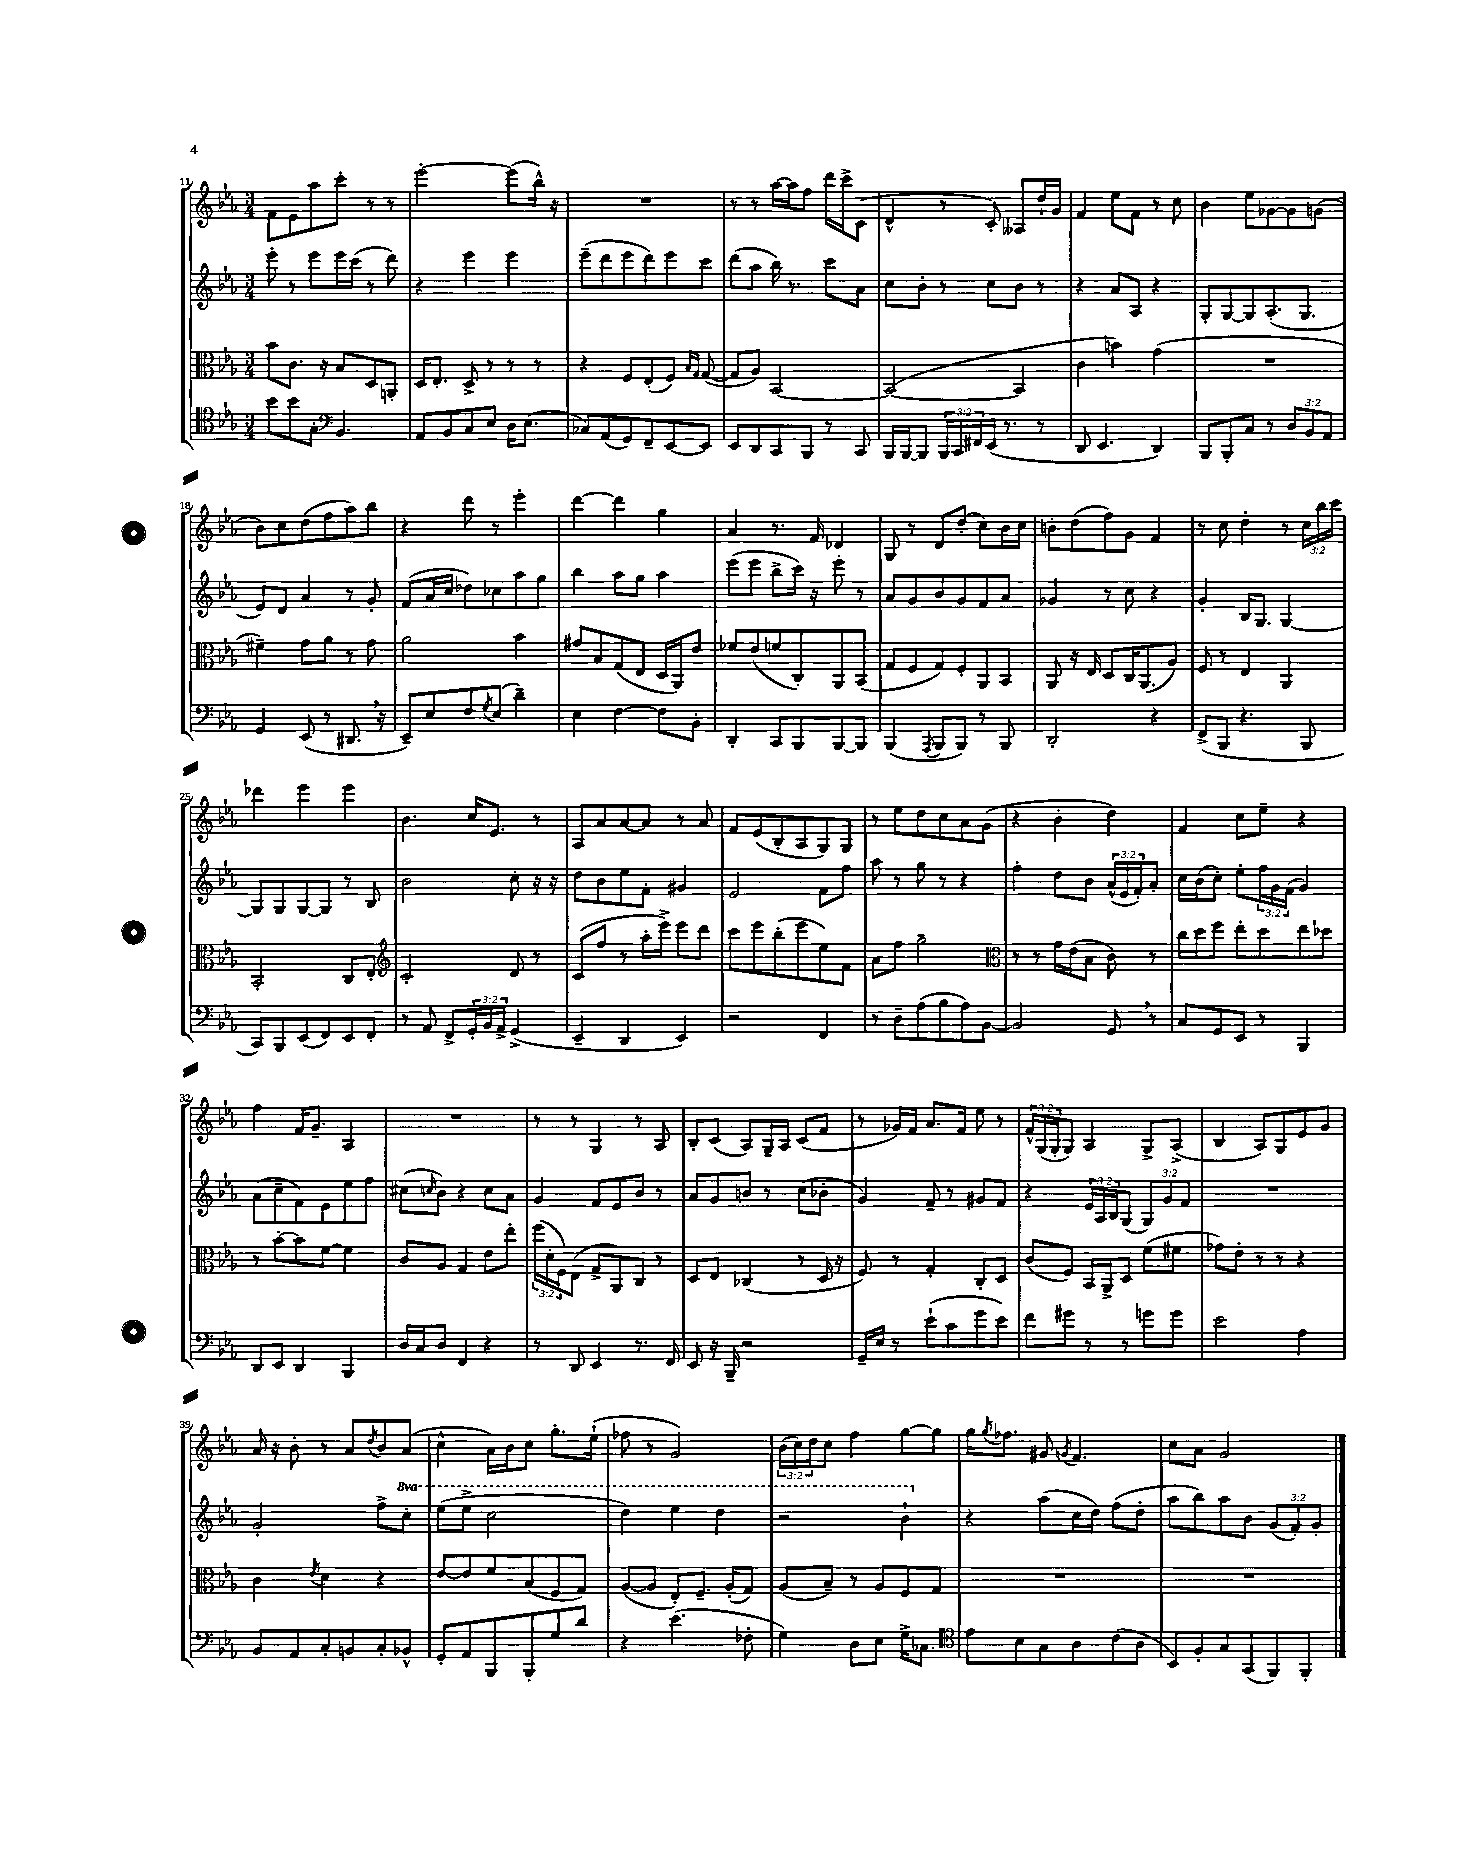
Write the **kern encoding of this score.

**kern	**kern	**kern	**kern
*part4	*part3	*part2	*part1
*staff4	*staff3	*staff2	*staff1
*clefC4	*clefC3	*clefG2	*clefG2
*k[b-e-a-]	*k[b-e-a-]	*k[b-e-a-]	*k[b-e-a-]
*M3/4	*M3/4	*M3/4	*M3/4
=11	=11	=11	=11
8b-\L	8b-\L	8eee-'\	8f\L
8b-\	8.c\J	8r	8e-\
8G'\J	.	8eee-\L	8aa-\
.	16r	.	.
*clefF4	*	*	*
4.BB-/	8B-/L	16eee-\L	8ccc'\J
.	.	(16ccc\JJ	.
.	8D/	8r	8r
.	8AAn'/J	8ddd\)	8r
=12	=12	=12	=12
8AA-/L	16D/KL	4r	[2eee-'\
.	8.E-'/J	.	.
8BB-/	.	.	.
8C/	8D^/	4eee-\	.
8E-/J	8r	.	.
16D\KL	8r	4eee-\	(8eee-\L]
(8.E-\J	.	.	.
.	8r	.	16bb-^^\Jk)
.	.	.	16r
=13	=13	=13	=13
8C-X/L)	4r	(8eee-~\L	2.r
(8AA-/	.	8ddd\	.
8GG/)	8F/L	8eee-\	.
8FF~/	(8E-'/	8ddd\)	.
[8EE-/	8F/J)	8eee-\	.
.	16qqB-/LL	.	.
.	16qqG/JJ	.	.
8EE-/J]	([8G/	8ccc\J	.
=14	=14	=14	=14
8EE-/L	8G/L]	(8ddd\L	8r
8DD/	8A-/J)	8aa-\J	8r
8CC/	[2BB-/	16bb-\)	[16aa-\LL
.	.	8.r	16aa-\J]
8BBB-/J	.	.	8ff\J
8r	.	8ccc\L	16ddd\LL
.	.	.	16ccc^\J
8CC/	.	8a-\J	(8c\J
=15	=15	=15	=15
16BBB-/LL	(2BB-/_	8cc\L	4d^^/
[16BBB-/J	.	.	.
8BBB-/J]	.	8b-'\J	.
24BBB-/LL	.	8r	8r
24CC/	.	.	.
24FF#X/	.	.	.
(16EE-/JJ	.	8cc\L	8c'/)
8.r	.	.	.
.	4BB-/]	8b-\J	8A--X/L
8r	.	8r	16dd`/L
.	.	.	16g/JJ
=16	=16	=16	=16
8DD/	4c\	4r	4f/
4.EE-/	.	.	.
.	4bn\)	8a-/L	8ee-\L
.	.	8A-/J	8f\J
4DD/)	(4g\	4r	8r
.	.	.	8cc\
=17	=17	=17	=17
8BBB-/L	2.r	8G'/L	4b-\
8BBB-'/	.	[8G/	.
8C/J	.	8G/]	8ee-\L
8r	.	(8.A-'/	[8g-X\
12D/L	.	.	8g-\]
.	.	8.G/J	.
12BB-/	.	.	.
.	.	.	(8gn\J
12AA-/J	.	.	.
!!LO:LB:g=z
=18	=18	=18	=18
4GG/	4f#X~\)	8e-/L)	8b-\L)
.	.	8d/J	8cc\
(8EE-/	8g\L	4a-/	(8dd\
8r	8a-\J	.	8ff\
8.DD#X,/	8r	8r	8aa-\)
.	8g\	8g'/	8bb-\J
16r	.	.	.
=19	=19	=19	=19
8EE-~/L)	2a-\	(8f/L	4r
8E-/	.	16a-/L	.
.	.	16cc/JJ	.
8F/	.	8dd-X\L)	8ddd\
8qG/	.	.	.
(8E-/J	.	8cc-X\	8r
4d~\)	4b-\	8aa-\	4eee-'\
.	.	8gg\J	.
=20	=20	=20	=20
4E-\	8g#X/L	4bb-\	[4ddd\
.	8B-/	.	.
[4F\	(8G/	8aa-\L	4ddd\]
.	8E-/J	8gg\J	.
8F\L]	16D/LL	4aa-\	4gg\
.	16AA-/J)	.	.
8BB-'\J	8e-/J	.	.
=21	=21	=21	=21
4DD'/	8f-X/L	(8eee-\L	4a-/
.	(8e-/	8eee-\J	.
8CC/L	8fn/	8bb-^\L	8.r
8BBB-/	8C'/)	16ccc\Jk)	.
.	.	16r	16f/
[8BBB-/	8AA-/	8eee-'\	4d-X/
8BBB-/J]	(8BB-/J	8r	.
=22	=22	=22	=22
(4BBB-/	8G/L	8a-/L	8G/
.	8F/	8g/	8r
8qAAA-/	.	.	.
8BBB-/L	8G/)	8b-/	8d/L
8BBB-/J)	8F'/	8g/	(8dd'/J
8r	8AA-/	8f/	8cc\L)
8BBB-/	8BB-/J	8a-/J	16b-\L
.	.	.	16cc\JJ
=23	=23	=23	=23
2DD'/	8AA-/	4g-X/	8bn'\L
.	16r	.	(8dd\
.	16E-/	.	.
.	8D/L	8r	8ff\)
.	16C/K	8cc\	8g\J
.	(8.AA-/	.	.
4r	.	4r	4f/
.	8A-/J)	.	.
=24	=24	=24	=24
(8FF^/L	8F/	4g'/	8r
8BBB-/J	8r	.	8cc\
4.r	4E-/	16B-/KL	4dd'\
.	.	8.G/J	.
.	4AA-/	[4G/	8r
8BBB-/	.	.	24cc\LL
.	.	.	24bb-\
.	.	.	24ccc\JJ
!!LO:LB:g=z
=25	=25	=25	=25
8CC/L)	2BB-'/	8G/L]	4ddd-X\
8BBB-/	.	8G/	.
(8EE-/	.	[8G/	4eee-\
8FF/)	.	8G/J]	.
8EE-/	8C/L	8r	4eee-\
8FF'/J	8E-'/J	8B-/	.
=26	=26	=26	=26
*	*clefG2	*	*
8r	2c'/	2b-\	4.b-\
8AA-/	.	.	.
8FF^/L	.	.	.
24GG'/L	.	.	16cc/KL
24BB-/	.	.	.
.	.	.	8.e-/J
24AA-^/JJ	.	.	.
(4GG^/	8d/	8cc'\	.
.	8r	16r	8r
.	.	16r	.
=27	=27	=27	=27
4EE-~/	(8c/L	8dd\L	8A-/L
.	8ff/J	8b-\	8a-/
4DD/	8r	8ee-\	[8a-/
.	16aa-'\LL	8f'\J	8a-/J]
.	16eee-^\JJ)	.	.
4EE-/)	8eee-\L	4g#X/	8r
.	8ddd\J	.	8a-/
=28	=28	=28	=28
2r	8ccc\L	2e-/	8f/L
.	8eee-\	.	(8e-/
.	(8bb-'\	.	8B-'/
.	8eee-\	.	8A-/
4FF/	8ee-\)	8f\L	8G/)
.	8f\J	8ff\J	8G/J
=29	=29	=29	=29
8r	8a-\L	8aa-\	8r
8D~\L	8ff\J	8r	8ee-\L
(8A-\	2gg~\	8gg\	8dd\
8B-\	.	8r	8cc\
8A-\)	.	4r	8a-\
[8BB-\J	.	.	(8g\J
=30	=30	=30	=30
*	*clefC3	*	*
2BB-/]	8r	4ff'\	4r
.	8r	.	.
.	16g\LL	8dd\L	4b-'\
.	(16e-\J	.	.
.	8B-\J	8b-\J	.
8GG,/	8c\)	(24a-^^/LL	4dd\)
.	.	24e-/	.
.	.	24f'/J)	.
8r	8r	8a-'/J	.
=31	=31	=31	=31
8C/L	16cc\LL	16cc\LL	4f/
.	16dd\J	(16b-\J	.
8GG/	8ff\J	8cc'\J)	.
8EE-/J	8ee-'\L	8ee-'\L	8cc\L
8r	8dd\	24ff\L	8ee-~\J
.	.	24g\	.
.	.	(24f\JJ	.
4BBB-/	8ee-\	4g/)	4r
.	8dd-X\J	.	.
!!LO:LB:g=z
=32	=32	=32	=32
8DD/L	8r	(8a-\L	4ff\
8EE-/J	[8b-'\L	8cc~\	.
4DD/	8b-\]	8f\)	16f/KL
.	.	.	8.g~/J
.	[8f\J	8e-\	.
4BBB-/	4f\]	8ee-\	4A-/
.	.	8ff\J	.
=33	=33	=33	=33
16D/LL	8c/L	(8cc#X\L	2.r
16C/J	.	.	.
.	.	16qqccn/	.
8D/J	8A-/J	8b-\J)	.
4FF/	4G/	4r	.
4r	8e-\L	8cc\L	.
.	8ee-'\J	8a-\J	.
=34	=34	=34	=34
8r	(24ff\LL	4g/	8r
.	24d'\	.	.
.	24F\J)	.	.
8DD/	(8E-\J	.	8r
4EE-/	8G^/L	8f/L	4G/
.	8AA-/)	8e-/	.
8.r	8C/J	8b-/J	8r
.	8r	8r	8A-/
16FF/	.	.	.
=35	=35	=35	=35
8EE-/	8D/L	8a-/L	8B-'/L
16r	8E-/J	8g/	(8c/J
16BBB-~/	.	.	.
2r	(4C-X/	8bn/J	8A-/L)
.	.	8r	16G~/L
.	.	.	16A-/JJ
.	8r	(8cc\L	(8c/L
.	16D/	8b-X'\J	8f/J
.	16r	.	.
=36	=36	=36	=36
16GG~/LL	8F/)	4g/)	8r
16E-/JJ	.	.	.
8r	8r	.	16g-X/LL)
.	.	.	16f/JJ
(8e-`\L	4G'/	8f~/	8.a-/L
8c\	.	8r	.
.	.	.	16f/Jk
8g\	8C'/L	8g#X/L	8ee-\
8e-\J)	8D/J	8f/J	8r
=37	=37	=37	=37
8f\L	(8c/L	4r	24f^^/LL
.	.	.	(24G/
.	.	.	24G'/J
8g#X\J	8F/J)	.	8G/J)
8r	16BB-/LL	24e-/LL	4A-/
.	.	24A-/	.
.	16AA-^/J	.	.
.	.	24B-/J	.
8r	8D/J	(8G/J	.
8gn\L	(8f\L	12G/L)	8G^/L
.	.	12g/	.
8g\J	8f#X\J	.	(8A-^/J
.	.	12f/J	.
=38	=38	=38	=38
2e-\	8g-X\L)	2.r	4B-/
.	8e-'\J	.	.
.	8r	.	8A-/L)
.	8r	.	8G/
4A-\	4r	.	8e-/
.	.	.	8g/J
!!LO:LB:g=z
=39	=39	=39	=39
8BB-/L	4c\	2g'/	16a-/
.	.	.	16r
8AA-/	.	.	8b-'\
.	8qe-/	.	.
8C'/	4d\	.	8r
8BBn/	.	.	8a-/L
.	.	.	8qdd/
8C'/	4r	8ff^\L	8b-/
*	*	*8va	*
8BB-X^^/J	.	8ccc'\J	(8a-/J
=40	=40	=40	=40
8GG'/L	[8e-/L	(8eee-\L	4cc^^\
8AA-/	8e-/]	8eee-^\J	.
8BBB-/	8f/	2ccc\	16a-\LL)
.	.	.	16b-\J
8BBB-'/	(8B-/	.	8cc\J
8G/	8F/	.	8.gg'\L
8d/J	8G/J)	.	.
.	.	.	(16ee-`\Jk
=41	=41	=41	=41
4r	([8A-/L	4ddd\)	8ff-X\
.	8A-/J]	.	8r
(4.e-\	8E-'/L)	4eee-\	2g/)
.	8.F~/J	.	.
.	.	4ddd\	.
.	(16A-'/KL	.	.
8F-X'\	8G/J)	.	.
=42	=42	=42	=42
4G\)	(8A-/L	2r	(24b-\LL
.	.	.	24cc\)
.	.	.	24dd\J
.	8B-~/J)	.	8cc\J
8D\L	8r	.	4ff\
8E-\J	8A-/L	.	.
16G^\KL	8F/	4bb-`\	[8gg\L
8.C-X\J	.	.	.
.	8G/J	.	8gg\J]
=43	=43	=43	=43
*clefC4	*	*	*
*	*	*X8va	*
8e-\L	2.r	4r	16gg\KL
.	.	.	8qgg/
.	.	.	8.ff-X\J
8B-\	.	.	.
8G\	.	(8aa-\L	8g#X/
.	.	.	8qgn/
8A-\	.	16cc\L	4.f/
.	.	16dd\JJ)	.
(8c\	.	(8ff\L	.
8A-\J	.	8dd'\J	.
=44	=44	=44	=44
8BB-/L)	2.r	8aa-\L	8cc\L
8F'/	.	8bb-\)	8a-\J
8G/	.	8aa-\	2g/
(8GG/	.	8b-\J	.
8FF/)	.	(12g/L	.
.	.	12f'/)	.
8FF'/J	.	.	.
.	.	12g'/J	.
==	==	==	==
*-	*-	*-	*-
